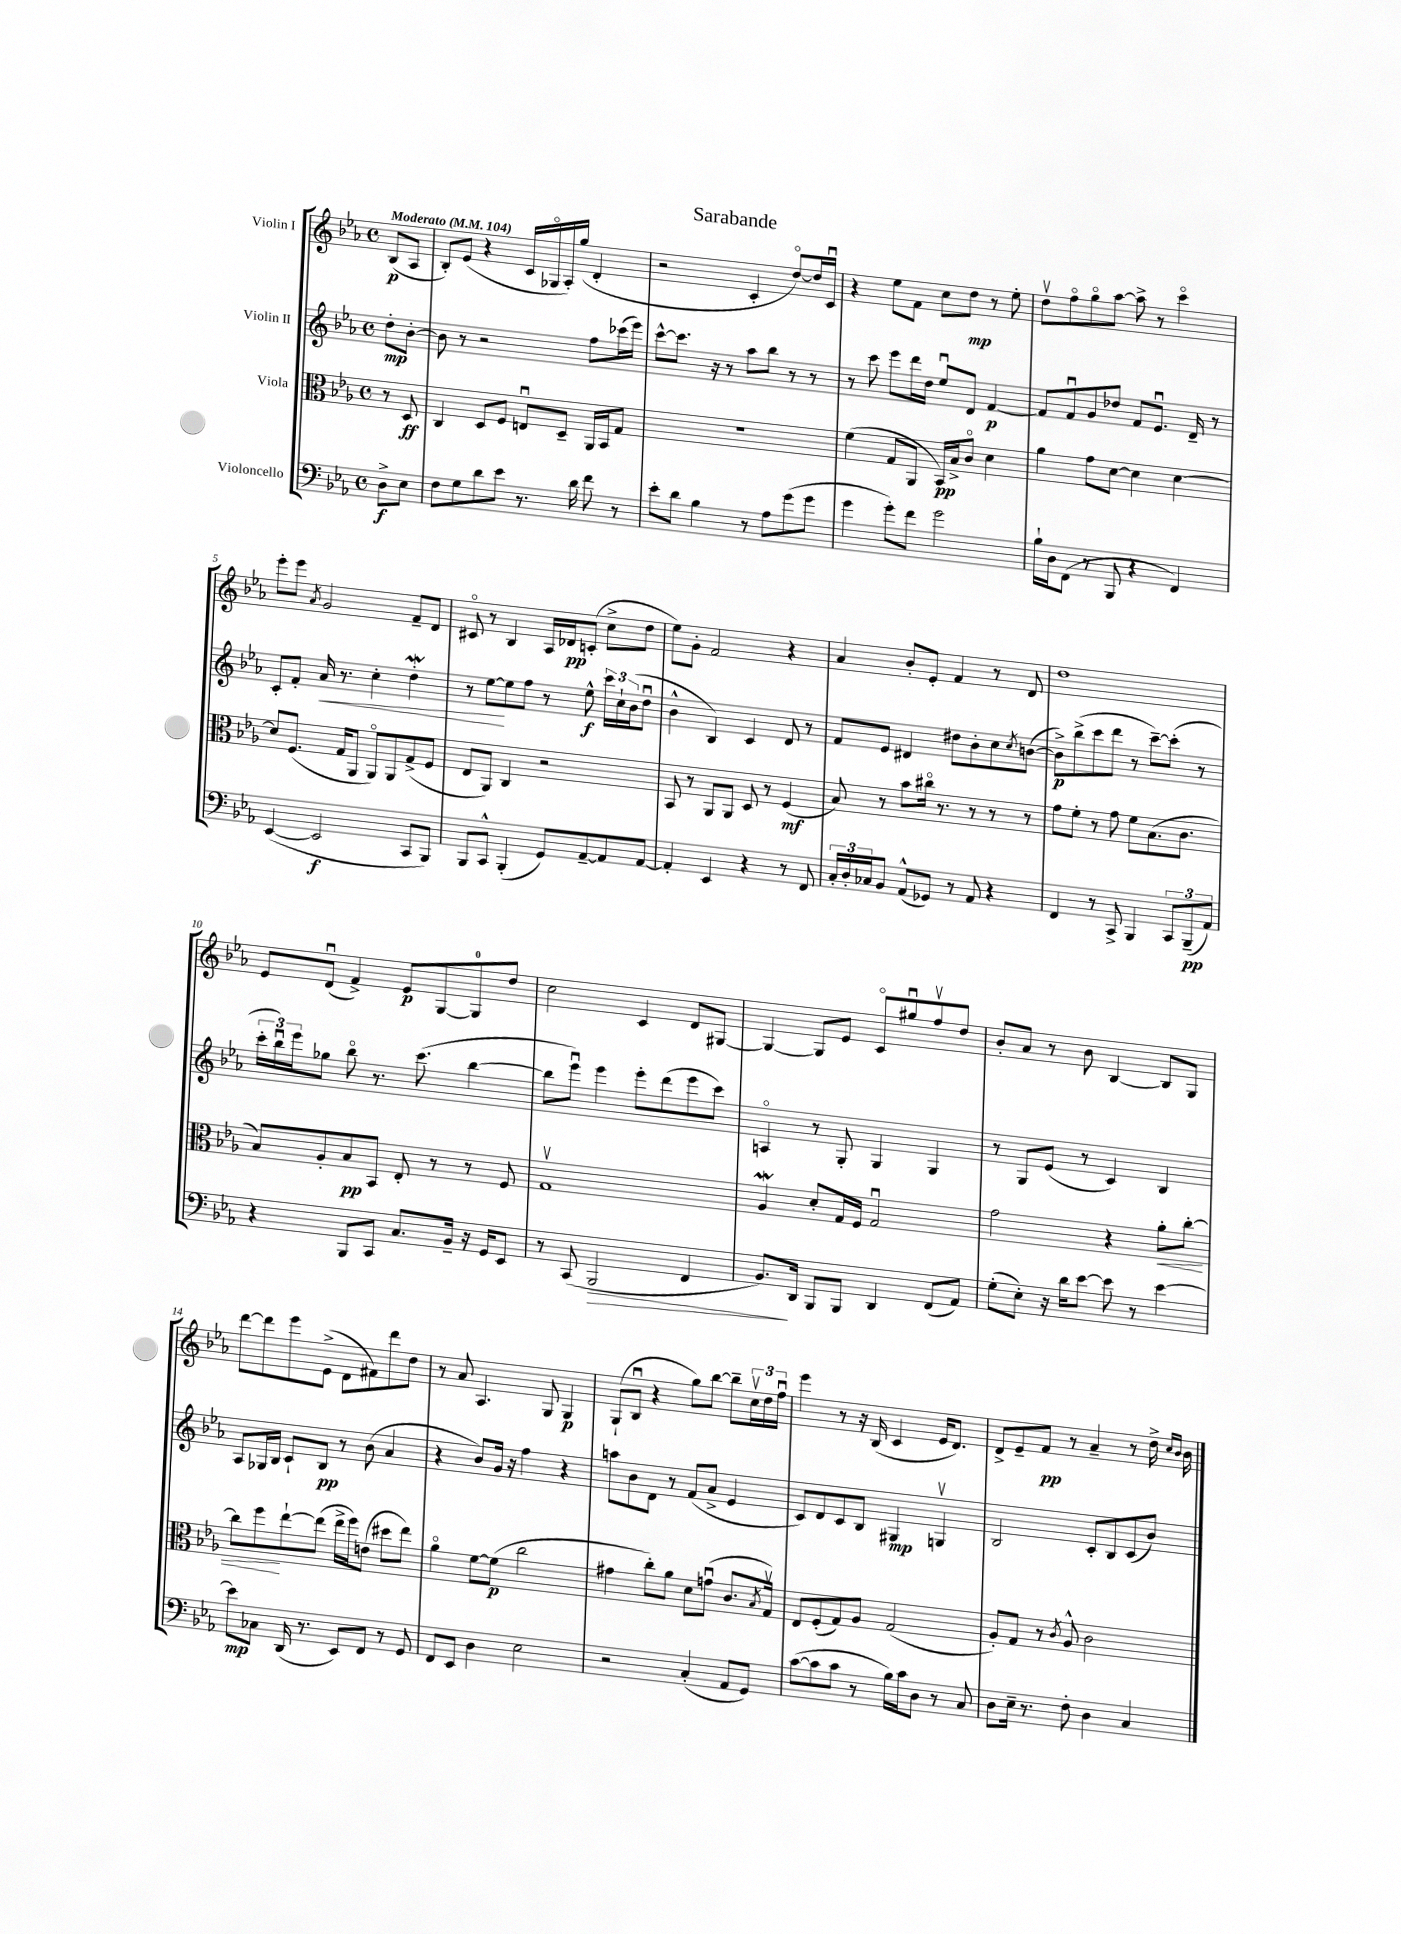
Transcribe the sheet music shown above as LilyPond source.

\header { title = "Sarabande" }
<<
\new StaffGroup <<
\new Staff = "s0" \with { instrumentName = "Violin I" } {
    \clef treble \key ees \major \defaultTimeSignature \time 4/4 \partial 4 \tempo "Moderato" 4 = 104
    bes8\p( aes8 |
    bes8-.) ees'8( r4 c'16 ges16\flageolet aes16-.) g''16( d'4-. |
    r2 c'4-. d''8~\flageolet) d''16 c'16\downbow |
    r4 ees''8 f'8 c''8 d''8\mp r8 ees''8-. |
    d''8\upbow f''8\flageolet g''8\flageolet aes''8~ aes''8-> r8 c'''4\flageolet |
    ees'''8-. ees'''8 \acciaccatura { aes'8 } g'2 f'8-- d'8 |
    cis'8\flageolet r8 bes4 aes16 des'16\pp c'8-.( c''8-> d''8 |
    ees''8) g'8-. f'2 r4 |
    aes'4 bes'8-. ees'8-. f'4 r8 d'8 |
    d''1 |
    ees'8 d'8\downbow( f'4->) ees'8\p g8~ g8-0 d''8 |
    c''2 c'4 d'8 gis8~ |
    gis4~ gis8 ees'8 c'8\flageolet gis''8\downbow f''8\upbow d''8 |
    bes'8-. aes'8 r8 bes'8 bes4~ bes8 g8 |
    d'''8~ d'''8 ees'''8 ees'8->( d'8 fis'8) d'''8 d''8 |
    r8 aes'8 aes4. g8 g4\p |
    g8-!( bes8\downbow r4 g''8) bes''8~ bes''8-- \tuplet 3/2 { c''16\upbow d''16 f''16\downbow } |
    ees'''4 r8 r16 bes16( c'4 ees'16 d'8.) |
    d'8-> ees'8-- f'8\pp r8 aes'4-- r8 d''16-> \grace { c''16 bes'16 } bes'16 \bar "|." |
}
\new Staff = "s1" \with { instrumentName = "Violin II" } {
    \clef treble \key ees \major \defaultTimeSignature \time 4/4 \partial 4
    d''8-.\mp bes'8~-. |
    bes'8 r8 r2 f''8 ces'''16( ees'''16) |
    c'''8~-^ c'''8. r16 r8 aes''8 bes''8 r8 r8 |
    r8 c'''8 ees'''8 d'''16 d''16 ees''8\downbow d'8 f'4~\p |
    f'8 f'8\downbow g'8 des''8 f'8 ees'8.\downbow d'16-- r8 |
    c'8-. f'8-. aes'16\< r8. c''4-. d''4-.\mordent |
    r8 ees''8~\! ees''8 f''8 r8 ees''8-^\f \tuplet 3/2 { c'''16 c''16-! bes'16( } d''8\downbow |
    bes'4-^ bes4) c'4 d'8 r8 |
    f'8 ees'8 dis'4 dis''8 bes'8-. c''8 \acciaccatura { c''8 } b'8~( |
    b'8->\p) bes''8->( c'''8 d'''8 r8 c'''8~--) c'''8-.( r8 |
    \tuplet 3/2 { c'''16-. bes''16\downbow) ees'''16 } ges''8 bes''8\flageolet r8. c'''8.( bes''4~ |
    bes''8 ees'''8\downbow) ees'''4 ees'''8-. d'''8( ees'''8 c'''8) |
    a4\flageolet r8 g8-. g4 g4 |
    r8 g8 ees'8( r8 c'4) bes4 |
    aes8 ges16 bes16 c'8-! bes8\pp r8 bes'8( aes'4 |
    r4 bes'8) g'16 r16 f''4 r4 |
    a''8 bes'8 d'8 r8 f'8( aes'8-> ees'4 |
    c'8) d'8 c'8 bes8 gis4\mp g4\upbow |
    bes2 c'8-. bes8 c'8( bes'8) \bar "|." |
}
\new Staff = "s2" \with { instrumentName = "Viola" } {
    \clef alto \key ees \major \defaultTimeSignature \time 4/4 \partial 4
    r8 d8\ff |
    c4 d8 f8 e8\downbow d8-- aes,16 bes,16 g8 |
    R1 |
    f'4( g8 aes,8 bes,16\pp) bes16-> c'8\flageolet d'4 |
    aes'4 g'8 d'8~ d'4 d'4~ |
    d'8 f8.( g16 aes,8 aes,8\flageolet) aes,8 g8->( f8 |
    ees8 aes,8) c4 r2 |
    bes,8 r8 aes,8 aes,8 d8 r8 f4\mf( |
    bes8) r8 bes'8 cis''16\flageolet r8. r8 r8 r8 |
    g'8 f'8-. r8 g'8 f'8 bes8.( c'8. |
    bes8) aes8-. bes8\pp bes,8 ees8-. r8 r8 f8 |
    g1\upbow |
    aes4\mordent d'8-. g16 f16 g2\downbow |
    g'2 r4 aes'8-.\< c''8~-. |
    c''8 f''8\! ees''8~-! ees''8( ees''16-> f''16) e'8( dis''8 ees''8) |
    aes'4\flageolet f'8~ f'8\p( c''2 |
    gis'4 c''8-.) aes'8 d'8 g'8\downbow( c'8. \acciaccatura { bes8 } g16\upbow) |
    ees8 f8-.( g8) aes8 g2( |
    aes8-.) g8 r8 \acciaccatura { c'8 } aes8-^ c'2 \bar "|." |
}
\new Staff = "s3" \with { instrumentName = "Violoncello" } {
    \clef bass \key ees \major \defaultTimeSignature \time 4/4 \partial 4
    d8->\f ees8 |
    f8 g8 d'8 ees'8 r8. d'16 f'8 r8 |
    ees'8-. d'8 bes4 r8 aes8 g'8( g'8 |
    g'4 g'8-.) f'8 g'2 |
    bes16-! d16 f,8( r8 bes,,8 r4 f,4) |
    ees,4~( ees,2\f c,8 bes,,8) |
    bes,,8 c,8-^ bes,,4-.( g,8) aes,8~-- aes,8 aes,8~ |
    aes,4-. ees,4 r4 r8 f,8 |
    \tuplet 3/2 { c16-. d16-. ces16 } bes,8 aes,8-^( ges,8) r8 aes,8 r4 |
    f,4 r8 c,8-> bes,,4 \tuplet 3/2 { c,8 bes,,8--\pp( aes,8) } |
    r4 bes,,8 c,8 c8. bes,16-- r16 g,16 ees,8 |
    r8 c,8( bes,,2\> f,4 |
    bes,8.\!) d,16 bes,,8 bes,,8 d,4 f,8( aes,8) |
    g8-.( ees8-.) r16 d'16 ees'8~ ees'8 r8 ees'4~ |
    ees'8\mp ces8 d,16( r8. ees,8) f,8 r8 g,8 |
    f,8 ees,8 d4 ees2 |
    r2 c4-.( aes,8 g,8) |
    c'8~( c'8 c'8 r8 bes16) c'16 d8 r8 c8 |
    d8 ees16-- r8. f8-. d4 c4 \bar "|." |
}
>>
>>
